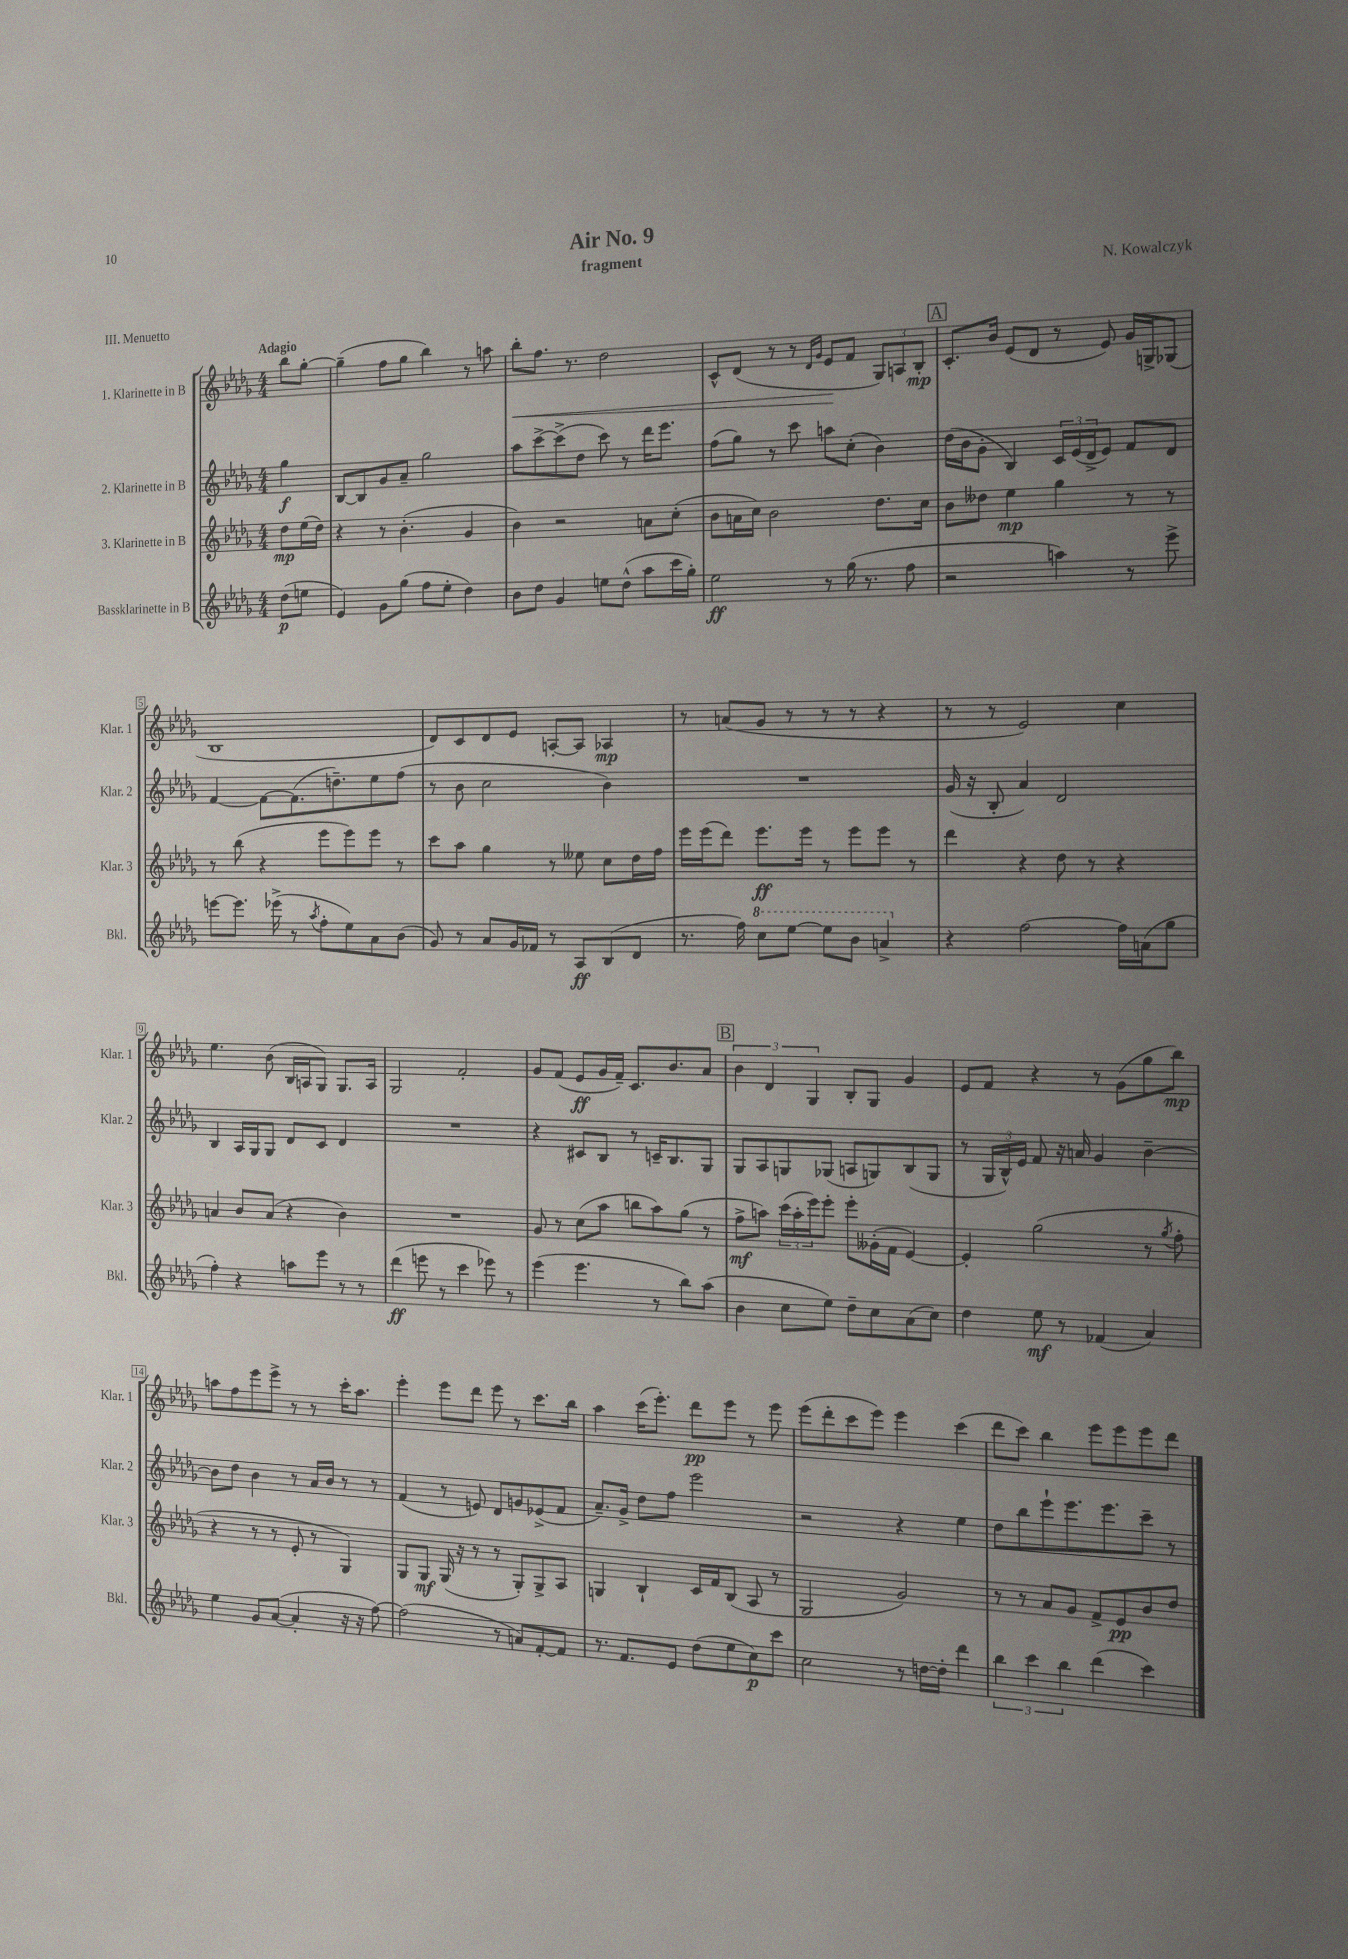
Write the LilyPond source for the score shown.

\header { title = "Air No. 9" composer = "N. Kowalczyk" subtitle = "fragment" piece = "III. Menuetto" }
<<
\new StaffGroup <<
\new Staff = "s0" \with { instrumentName = "1. Klarinette in B" shortInstrumentName = "Klar. 1" } {
    \clef treble \key des \major \numericTimeSignature \time 4/4 \partial 4 \tempo "Adagio"
    bes''8 ges''8~-. |
    ges''4--( f''8 ges''8 bes''4) r8 a''8 |
    bes''8-.\< f''8. r8. des''2 |
    c'8-^ des'8( r8 r8 \grace { des'16 ges'16 } ees'8\! f'8 \tuplet 3/2 { ges8) a8 bes8-.\mp } |
    \mark \markup { \box "A" } c'8.-. bes'16 ees'8( des'8 r8 ees'8) ges'16 g16-> ges8( |
    bes1 |
    des'8) c'8 des'8 ees'8 a8~-. a8 aes4\mp |
    r8 a'8( ges'8 r8 r8 r8 r4 |
    r8 r8 ees'2) c''4 |
    ees''4. bes'8( bes16 a16 ges8) ges8. a16 |
    ges2 f'2-. |
    ges'8 f'8( ees'8\ff ges'16 f'16--) c'8. bes'8. aes'8 |
    \mark \markup { \box "B" } \tuplet 3/2 { bes'4 des'4 ges4 } bes8-. ges8 ges'4 |
    ees'8 f'8 r4 r8 ges'8( ges''8 bes''8\mp) |
    a''8 f''8 ees'''8 ees'''8-> r8 r8 c'''16-. a''8. |
    ees'''4-. ees'''8 des'''8 ees'''8 r8 c'''8. bes''16 |
    aes''4 c'''16( ees'''8.-.) des'''8\pp ees'''8 r8 ees'''8 |
    ees'''8( des'''8-. c'''8 ees'''8) ees'''4 c'''4( |
    des'''8 c'''8) bes''4 ees'''8 ees'''8 ees'''8 des'''8 \bar "|." |
}
\new Staff = "s1" \with { instrumentName = "2. Klarinette in B" shortInstrumentName = "Klar. 2" } {
    \clef treble \key des \major \numericTimeSignature \time 4/4 \partial 4
    ges''4\f |
    bes8~ bes8 ges'8 aes'8-- ges''2 |
    aes''8 c'''8~-> c'''8->( des''8 c'''8) r8 des'''16 ees'''8. |
    f''8( ges''8) r8 c'''8 a''8 c''8-.( bes'4) |
    \mark \markup { \box "A" } des''16( bes'16 ges'8-. bes4) \tuplet 3/2 { c'16 ees'16( des'16-> } ees'8) f'8 des'8 |
    f'4~ f'8~ f'8.( d''8.--) ees''8 f''8( |
    r8 bes'8 c''2 bes'4) |
    R1 |
    ges'16( r16 bes8-. aes'4) des'2 |
    bes4 aes16 ges16 ges8 des'8 c'8 des'4 |
    R1 |
    r4 cis'8 bes8 r8 c'16-- bes8. ges8 |
    \mark \markup { \box "B" } ges8 aes8 g8 ges8( a8 g8) bes8( g8 |
    r8 \tuplet 3/2 { ges16 bes16-^) ees'16 } f'8 r16 a'16 ges'4 bes'4~-- |
    bes'8 des''8 bes'4 r8 aes'16 bes'16 r8 r8 |
    f'4( r8 e'8) des'8 g'8 ees'8->( f'8 |
    aes'8.--) ges'16-> des''8 f''8 ees'''2 |
    r2 r4 ees''4 |
    des''8 bes''8 ees'''8-! ees'''8. ees'''8. c'''8-- r8 \bar "|." |
}
\new Staff = "s2" \with { instrumentName = "3. Klarinette in B" shortInstrumentName = "Klar. 3" } {
    \clef treble \key des \major \numericTimeSignature \time 4/4 \partial 4
    des''8\mp ees''16( des''16) |
    r4 r8 bes'4.-.( ges'4 |
    bes'4) r2 a'8 c''8-.( |
    bes'8 a'16 c''16) bes'2 des''8. c''16 |
    \mark \markup { \box "A" } bes'8 deses''8 ees''4\mp ges''4 r8 r8 |
    r8 bes''8( r4 ees'''8 ees'''8) ees'''8 r8 |
    c'''8 aes''8 ges''4 r8 eeses''8 c''8 des''16 f''16 |
    ees'''16 ees'''16( des'''8) ees'''8.\ff ees'''16 r8 ees'''8 ees'''8 r8 |
    des'''4 r4 des''8 r8 r4 |
    a'4 bes'8 a'8( r4 bes'4) |
    R1 |
    ges'8 r8 c''8( aes''8 b''8 aes''8) ges''8( r8 |
    \mark \markup { \box "B" } f''8->\mf a''8) \tuplet 3/2 { c'''16( a''16-. ees'''16) } ees'''8-. ees'''8-. geses'16-.( f'16 ees'4~) |
    ees'4-. ges''2( r8 \acciaccatura { ges''8 } f''8-. |
    r4 r8 r8 ees'8-. r8 ges4) |
    ges8 ges8\mf ges16( r16 r8 r8 ges8-.) ges8-> aes8 |
    g4 bes4-! c'16 f'16 bes8( aes8 r8 |
    ges2 ges'2) |
    r8 r8 aes'8 ges'8 f'8-> ees'8\pp bes'8 des''8 \bar "|." |
}
\new Staff = "s3" \with { instrumentName = "Bassklarinette in B" shortInstrumentName = "Bkl." } {
    \clef treble \key des \major \numericTimeSignature \time 4/4 \partial 4
    des''8\p( e''8 |
    ees'4) ges'8 ges''8( f''8 ees''8-. des''4) |
    bes'8 des''8 ges'4 e''8 des''8-^( aes''8 c'''16 ges''16-.) |
    ees''2\ff r8 ges''16( r8. f''8 |
    \mark \markup { \box "A" } r2 a''4) r8 ees'''8-> |
    e'''8~ e'''8. ees'''16->( r8 \acciaccatura { aes''8 } f''8-. ees''8) aes'8 bes'8( |
    ges'8) r8 aes'8 ges'16 fes'16 r8 aes8\ff bes8( des'8 |
    r8. f''16) \ottava #1 c'''8 ees'''8~ ees'''8 bes''8 a''4-> \ottava #0 |
    r4 f''2~ f''16 a'16( ges''8 |
    f''4-.) r4 a''8 ees'''8 r8 r8 |
    des'''4\ff( e'''8 r8 c'''4 ees'''8) r8 |
    ees'''4( ees'''4. r8 bes''8) aes''8( |
    \mark \markup { \box "B" } bes'4 c''8 ees''8) des''8-- c''8 aes'8( c''8) |
    des''4 ees''8\mf r8 fes'4( aes'4) |
    ees''4 ges'8 aes'8~( aes'4-. r16 r16 f''8~) |
    f''2( r8 a'8) f'8~-. f'8 |
    r8. f'8. ees'8 des''8( ees''8 c''8\p) c'''8 |
    c''2 r8 d''16~ d''16-. des'''4 |
    \tuplet 3/2 { bes''4 c'''4 bes''4 } des'''4( c'''4) \bar "|." |
}
>>
>>
\layout { \context { \Score \override BarNumber.stencil = #(make-stencil-boxer 0.1 0.3 ly:text-interface::print) } }
